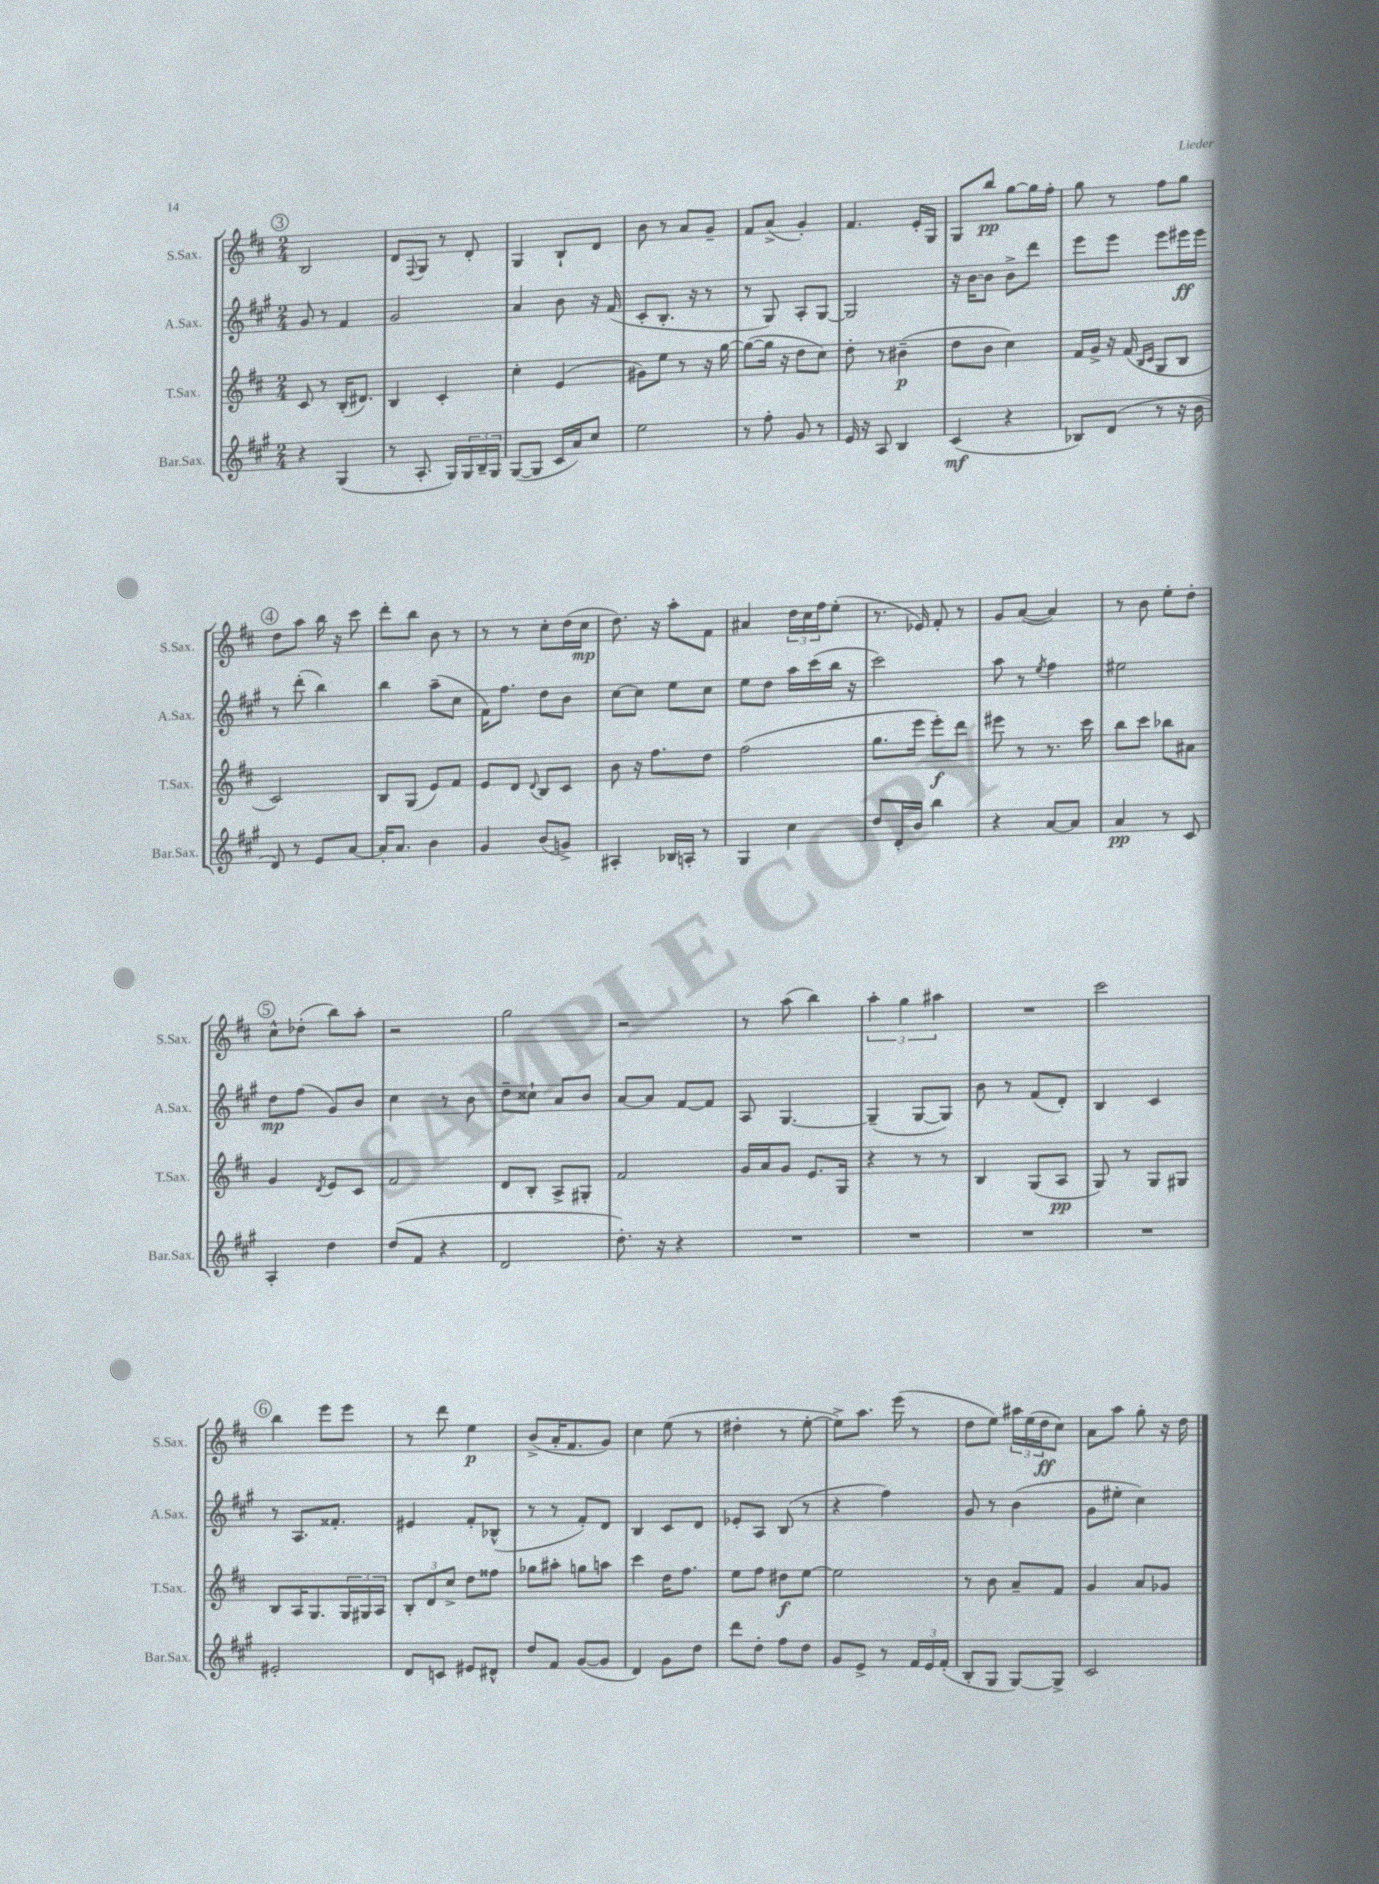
<<
\new StaffGroup <<
\new Staff = "s0" \with { instrumentName = "S.Sax." shortInstrumentName = "S.Sax." } {
    \clef treble \key d \major \numericTimeSignature \time 2/4
    \mark \markup { \circle "3" } b2 |
    d'8 \appoggiatura { fis8 } g8 r8 d'8-. |
    g4 b8-! d'8 |
    b'8 r8 a'8 g'8-- |
    fis'8 a'8->( g'4-.) |
    fis'4. e'16-. g16 |
    g8 b''8\pp g''8~ g''16 fis''16-. |
    g''8 r8 fis''8 g''8 |
    \mark \markup { \circle "4" } d''8 a''8 b''16 r16 cis'''8 |
    d'''8-. b''8 b'8 r8 |
    r8 r8 cis''8-. d''16( cis''16\mp |
    d''8.) r16 a''8-. fis'8 |
    ais'4 \tuplet 3/2 { d''16 cis''16 fis''16 } e''8-.( |
    r8. ees'16) fis'8-. r8 |
    g'8 a'8~( a'4) |
    r8 b'8 e''8-. d''8-. |
    \mark \markup { \circle "5" } cis''8-^ des''8-.( b''8) a''8-. |
    r2 |
    g''2 |
    r2 |
    r8 a''8( b''4) |
    \tuplet 3/2 { a''4-. g''4 ais''4 } |
    R2 |
    cis'''2 |
    \mark \markup { \circle "6" } b''4 e'''8 e'''8 |
    r8 d'''8 e''4\p |
    b'8->( a'16-. fis'8. g'8) |
    cis''4 e''8( r8 |
    dis''4-. r8 e''8~-. |
    e''8->) a''8. e'''16( r8 |
    d''8 e''8) \tuplet 3/2 { ais''16 e''16( d''16\ff } cis''8) |
    a'8 a''8 g''8-. r16 d''16 \bar "|." |
}
\new Staff = "s1" \with { instrumentName = "A.Sax." shortInstrumentName = "A.Sax." } {
    \clef treble \key a \major \numericTimeSignature \time 2/4
    \mark \markup { \circle "3" } gis'8 r8 fis'4 |
    gis'2 |
    a'4 b'8 r16 fis'16( |
    cis'8-. b8.-. r16 r8 |
    r8 gis8) a8-. gis8~ |
    gis2 |
    r16 b'16~ b'8 b'8-> d'''8 |
    e'''8 e'''8 e'''8 eis'''16\ff eis'''16 |
    \mark \markup { \circle "4" } r8 d'''8-.( b''4) |
    b''4 a''8--( cis''8 |
    fis'16) fis''8. d''8 b'8 |
    cis''8~ cis''8 e''8 cis''8 |
    e''8 d''8 a''16 cis'''16( b''16 r16 |
    cis'''2) |
    a''8 r8 \acciaccatura { e''8 } fis''4 |
    eis''2 |
    \mark \markup { \circle "5" } d''8\mp fis''8( gis'8) b'8 |
    cis''4 r8 b'8 |
    d''8-- cisis''8-! a'8 b'8 |
    a'8~ a'8 fis'8~ fis'8 |
    a8 gis4.~ |
    gis4--( gis8~ gis8) |
    b'8 r8 fis'8( d'8-.) |
    b4 cis'4 |
    \mark \markup { \circle "6" } r8 a8. fisis'8.-. |
    eis'4 fis'8-. bes8-^( |
    r8 r8 fis'8-.) d'8 |
    b4 cis'8 d'8 |
    ees'8-. a8 b8( r8 |
    r4 fis''4) |
    gis'8 r8 b'4( |
    gis'8 eis''8-. cis''4) \bar "|." |
}
\new Staff = "s2" \with { instrumentName = "T.Sax." shortInstrumentName = "T.Sax." } {
    \clef treble \key d \major \numericTimeSignature \time 2/4
    \mark \markup { \circle "3" } cis'8 r8 b16-.( dis'8.) |
    b4 cis'4-. |
    cis''4-. e'4( |
    gis'8) e''8 r8 r16 g''16~ |
    g''8~( g''16 r16 d''8 cis''8) |
    d''8-. r8 bis'4--\p( |
    d''8 b'8 cis''4) |
    fis'16 g'16-> r16 fis'16( \grace { b16 cis'16 } g8 b8 |
    \mark \markup { \circle "4" } cis'2) |
    b8 g8( e'8) fis'8 |
    e'8 d'8 \appoggiatura { d'8 } b8 cis'8 |
    b'8 r16 fis''8. d''8 |
    fis''2( |
    g''8. e'''16 e'''8-.\f) d'''8 |
    eis'''8 r8 r8. cis'''16 |
    b''8 cis'''8 bes''8 ais'8 |
    \mark \markup { \circle "5" } g'4 \acciaccatura { d'8 } e'8 cis'8 |
    fis'2 |
    d'8 b8-. a8-> gis8-. |
    fis'2 |
    g'16 a'16 g'8 e'8. g16 |
    r4 r8 r8 |
    b4 g8( a8\pp |
    g8) r8 g8 gis8 |
    \mark \markup { \circle "6" } b8 a16 g8. \tuplet 3/2 { g16 gis16 a16 } |
    \tuplet 3/2 { b8-. d'8 cis''8-> } d''8 fisis''8 |
    ges''8 ais''8-. g''8 a''8 |
    cis'''4 d''16 fis''8. |
    e''8 fis''8 dis''8\f e''8~ |
    e''2 |
    r8 b'8 a'8-- fis'8 |
    g'4 a'8 ges'8 \bar "|." |
}
\new Staff = "s3" \with { instrumentName = "Bar.Sax." shortInstrumentName = "Bar.Sax." } {
    \clef treble \key a \major \numericTimeSignature \time 2/4
    \mark \markup { \circle "3" } r4 gis4( |
    r8 a8.-. gis16) \tuplet 3/2 { gis16 b16-- gis16 } |
    gis8~( gis8 cis'16 a'16) cis''8 |
    e''2 |
    r8 fis''8-. gis'8 r8 |
    e'16 r16 a8 b4 |
    cis'4\mf( r4 |
    bes8) d'8( r8 r16 b'16 |
    \mark \markup { \circle "4" } d'8) r8 e'8 a'8~ |
    a'16-. a'8. b'4 |
    gis'4 b'8( g'8->) |
    ais4-. bes16 a16-. r8 |
    gis4 cis''4 |
    d''8 d'16-. b'16 b''4 |
    r4 a'8~ a'8 |
    a'4\pp r8 cis'8 |
    \mark \markup { \circle "5" } a4-. d''4 |
    d''8( fis'8 r4 |
    d'2 |
    d''8.-.) r16 r4 |
    R2 |
    R2 |
    R2 |
    R2 |
    \mark \markup { \circle "6" } eis'2-. |
    d'8 c'8 eis'8 dis'8-^ |
    d''8 fis'8 gis'8~( gis'8 |
    d'4) gis'8 d''8 |
    d'''8 d''8-. fis''8 d''8 |
    gis'8 e'8-> r8 \tuplet 3/2 { fis'16 e'16 fis'16-.( } |
    b8-. gis8 gis8~) gis8-> |
    cis'2 \bar "|." |
}
>>
>>
\layout { \context { \Score \remove "Bar_number_engraver" } }
